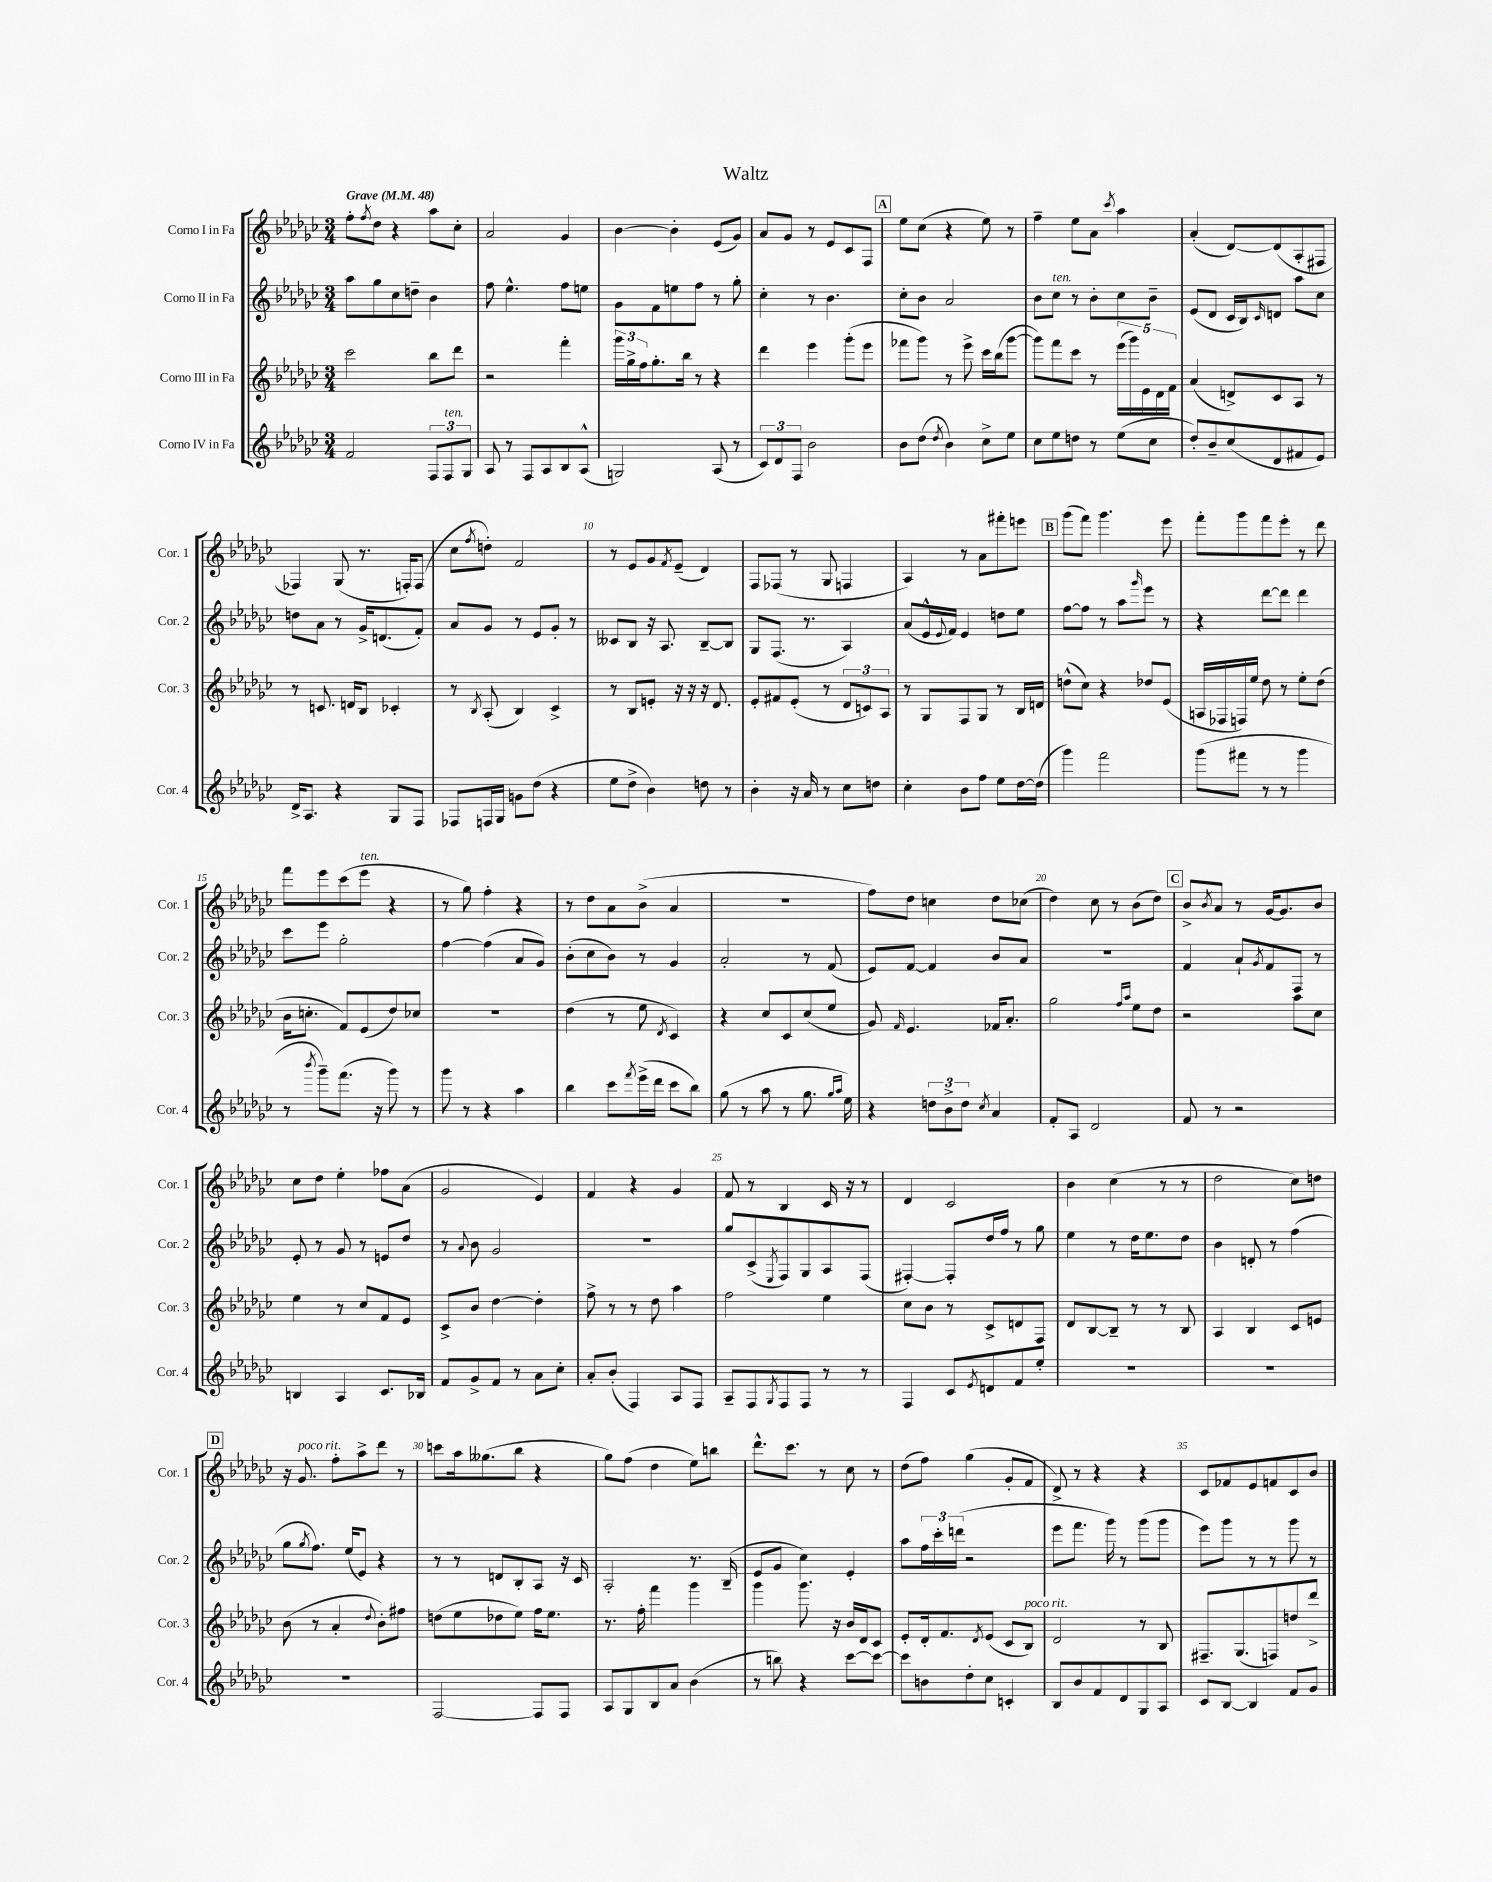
\header { title = "Waltz" }
<<
\new StaffGroup <<
\new Staff = "s0" \with { instrumentName = "Corno I in Fa" shortInstrumentName = "Cor. 1" } {
    \clef treble \key ges \major \numericTimeSignature \time 3/4 \tempo "Grave" 4 = 48
    f''8-. \acciaccatura { f''8 } des''8 r4 aes''8 ces''8-. |
    aes'2 ges'4 |
    bes'4~ bes'4-. ees'8( ges'8) |
    aes'8 ges'8 r8 ees'8 ces'8 f8 |
    \mark \markup { \box "A" } ees''8 ces''8( r4 ees''8) r8 |
    f''4-- ees''8 aes'8 \acciaccatura { ces'''8 } aes''4 |
    aes'4-.( des'8~) des'8( aes8-. fis8 |
    fes4) ges8( r8. f16-.) f8( |
    ces''8 \acciaccatura { f''8 } d''8-.) f'2 |
    r8 ees'8 ges'8 \acciaccatura { f'8 } ees'8--( des'4) |
    f8 fes8( r8 ges8 f4 |
    aes4) r8 aes'8 fis'''8-. e'''8 |
    \mark \markup { \box "B" } ges'''8( f'''8) ges'''4. ees'''8 |
    f'''8-. ges'''8 f'''8 ees'''8-. r8 des'''8 |
    f'''8 ees'''8 ces'''8( ees'''8^\markup { \italic "ten." } r4 |
    r8 ges''8) f''4-. r4 |
    r8 des''8 aes'8 bes'8->( aes'4 |
    R2. |
    f''8) des''8 c''4 des''8 ces''8( |
    des''4) ces''8 r8 bes'8( des''8) |
    \mark \markup { \box "C" } bes'8-> \acciaccatura { bes'8 } aes'8 r8 ges'16~ ges'8. bes'8 |
    ces''8 des''8 ees''4-. fes''8 aes'8( |
    ges'2 ees'4) |
    f'4 r4 ges'4 |
    f'8 r8 bes4 ces'16 r16 r8 |
    des'4 ces'2 |
    bes'4 ces''4( r8 r8 |
    des''2 ces''8) d''8 |
    \mark \markup { \box "D" } r16 ges'8.^\markup { \italic "poco rit." } f''8-. aes''8-> des'''8 r8 |
    c'''8 aes''16 geses''8.( bes''8 r4 |
    ges''8) f''8( des''4 ees''8) b''8 |
    des'''8.-^ ces'''8. r8 ces''8 r8 |
    des''8( f''8) ges''4( ges'8-. f'8 |
    des'8->) r8 r4 r4 |
    ces'8 fes'8 ees'8 f'8 ces'8 bes'8 \bar "|." |
}
\new Staff = "s1" \with { instrumentName = "Corno II in Fa" shortInstrumentName = "Cor. 2" } {
    \clef treble \key ges \major \numericTimeSignature \time 3/4
    aes''8 ges''8 ces''8 d''8-- bes'4 |
    f''8 ees''4.-^ f''8 e''8 |
    ges'8 f'8 e''8 f''8 r8 ges''8-. |
    ces''4-. r8 bes'4. |
    \mark \markup { \box "A" } ces''8-. bes'8 aes'2 |
    bes'8 ces''8^\markup { \italic "ten." } r8 bes'8-. ces''8 bes'8-- |
    ees'8( des'8 ces'16 bes16) \grace { ces'16 } d'8 aes''8 ces''8 |
    d''8 aes'8 r8 ges'16-> d'8.( f'8-.) |
    aes'8 ges'8 r8 ees'8 ges'8-. r8 |
    ceses'8 bes8 r16 aes8. bes8~-- bes8 |
    ges8 f8.( r8. aes4) |
    aes'8( ees'16-^ \appoggiatura { ees'8 } f'16) ees'4 d''8 ees''8 |
    \mark \markup { \box "B" } f''8~ f''8 r8 aes''8 \grace { ges'''16 } ees'''8 r8 |
    r4 des'''8~ des'''8 des'''4 |
    ces'''8 ees'''8 ges''2-. |
    f''4~ f''4( aes'8 ges'8) |
    bes'8-.( ces''8 bes'8) r8 ges'4 |
    aes'2-. r8 f'8( |
    ees'8) f'8~ f'4 bes'8 aes'8 |
    R2. |
    \mark \markup { \box "C" } f'4 aes'8-! \acciaccatura { ges'8 } f'8 f8 r8 |
    ees'8-. r8 ges'8 r8 e'8 des''8 |
    r8 \appoggiatura { aes'8 } bes'8 ges'2 |
    R2. |
    ges''8 ces'8->( \acciaccatura { ees8 } f8) ges8 aes8 f8( |
    fis4~-.) fis8-. des''16 f''16 r8 ges''8 |
    ees''4 r8 des''16 ees''8. des''8 |
    bes'4 d'8-. r8 f''4( |
    \mark \markup { \box "D" } ges''8 \acciaccatura { ges''8 } f''8.) ees''16( ees'8) r4 |
    r8 r8 d'8 bes8-. aes8 r16 ces'16 |
    aes2-. r8. bes16--( |
    ees'8 ges'8 ces''4) ees'4-. |
    aes''8 \tuplet 3/2 { f''16 ces'''16-. d'''16( } r2 |
    ees'''8 f'''8. ges'''16) r8 ges'''8( ges'''8 |
    ees'''8) ges'''8 r8 r8 ges'''8 r8 \bar "|." |
}
\new Staff = "s2" \with { instrumentName = "Corno III in Fa" shortInstrumentName = "Cor. 3" } {
    \clef treble \key ges \major \numericTimeSignature \time 3/4
    ces'''2 bes''8 des'''8 |
    r2 f'''4-. |
    \tuplet 3/2 { ges'''16 ges''16-> f''16 } ges''8.-. bes''16 r8 r4 |
    des'''4 ees'''4 ges'''8-.( ees'''8 |
    \mark \markup { \box "A" } fes'''8 ges'''8) r8 ees'''8-> ces'''16 bes''16( ges'''8~ |
    ges'''8) f'''8 ces'''8 r8 \tuplet 5/4 { ees'''16( ges'''16) ees'16 des'16 f'16 } |
    aes'4( d'8->) ces'8 aes8 r8 |
    r8 c'8. d'16 bes8 ces'4-. |
    r8 \acciaccatura { bes8 } aes8-.( bes4) ces'4-> |
    r8 bes8 e'8-. r16 r16 r16 des'8. |
    ees'8-. fis'8 ees'8-.( r8 \tuplet 3/2 { des'8 c'8) aes8 } |
    r8 ges8 f8 ges8 r8 bes16 d'16 |
    \mark \markup { \box "B" } d''8-^( ces''8) r4 des''8 ees'8( |
    a16 fes16 f16) ees''16 des''8 r8 ees''8-. des''8( |
    bes'16 c''8.-. f'8) ees'8( des''8) ces''8 |
    R2. |
    des''4( r8 ees''8 \acciaccatura { des'8 } ces'4) |
    r4 ces''8 ces'8 ces''8( ees''8 |
    ges'8) \grace { f'16 } ees'4. fes'16 aes'8.-. |
    ges''2 \grace { f''16 aes''16 } ees''8 des''8 |
    \mark \markup { \box "C" } r2 aes''8 ces''8 |
    ees''4 r8 ces''8 f'8 ees'8 |
    ces'8-> bes'8 des''4~ des''4-. |
    f''8-> r8 r8 des''8 aes''4 |
    f''2 ees''4 |
    ces''8 bes'8 r8 ces'8-> d'8 f8 |
    des'8 bes8~ bes8-- r8 r8 bes8 |
    aes4 bes4 ces'8 e'8 |
    \mark \markup { \box "D" } bes'8( r8 aes'4-. \appoggiatura { des''8 } bes'8-.) fis''8 |
    d''8( ees''8 des''8 ees''8) f''16 ees''8. |
    r8. f''16-. f'''4 ges'''4 |
    ges'''4 ges'''8. r16 bes'16 des'16 ces'8 |
    ees'8-. des'16-. f'8. \acciaccatura { des'8 } ees'8( ces'8 bes8^\markup { \italic "poco rit." }) |
    des'2 r8 bes8 |
    fis8.-- ges8.( f8) d''8 des'''8-> \bar "|." |
}
\new Staff = "s3" \with { instrumentName = "Corno IV in Fa" shortInstrumentName = "Cor. 4" } {
    \clef treble \key ges \major \numericTimeSignature \time 3/4
    f'2 \tuplet 3/2 { f8 f8^\markup { \italic "ten." } ges8 } |
    aes8 r8 f8 aes8 bes8 aes8-^( |
    g2) aes8( r8 |
    \tuplet 3/2 { ces'8) des'8 f8 } bes'2 |
    \mark \markup { \box "A" } bes'8 des''8( \acciaccatura { des''8 } bes'4) ces''8-> ees''8 |
    ces''8 ees''8 d''8 r8 ees''8( ces''8 |
    des''8-.) bes'8-- ces''8( des'8 fis'8 ees'8) |
    des'16-> aes8. r4 ges8 f8 |
    fes8 f16 ges16 g'8 des''8( r4 |
    ees''8 des''8-> bes'4) d''8 r8 |
    bes'4-. r16 aes'16 r8 ces''8 d''8 |
    ces''4-. bes'8 f''8 ees''8 des''16~ des''16( |
    \mark \markup { \box "B" } ges'''4) f'''2 |
    ges'''8( fis'''8 r8 r8 ges'''4 |
    r8 \acciaccatura { bes'''8 } ges'''8--) f'''8.( r16 ges'''8) r8 |
    ges'''8 r8 r4 aes''4 |
    bes''4 ces'''8 \acciaccatura { f'''8 } ees'''16->( des'''16 ces'''8 bes''8) |
    ges''8( r8 aes''8 r8 ges''8. \grace { ges''16 aes''16 } ees''16) |
    r4 \tuplet 3/2 { d''8 bes'8-> d''8 } \acciaccatura { ces''8 } aes'4 |
    f'8-. aes8 des'2 |
    \mark \markup { \box "C" } f'8 r8 r2 |
    b4 aes4 ces'8. bes16 |
    f'8 ges'8-> f'8 r8 aes'8 ces''8-. |
    aes'8-. bes'8-.( f4) aes8 f8 |
    aes8-- f8 \acciaccatura { ges8 } f8 f8 r8 r8 |
    f4 ces'8 \acciaccatura { ees'8 } d'8 f'8 ees''8-. |
    R2. |
    R2. |
    \mark \markup { \box "D" } R2. |
    f2~ f8 f8 |
    aes8 ges8 bes8 aes'8 bes'4( |
    r8 b''8) r4 ces'''8~ ces'''8~ |
    ces'''8 b'8 des''8-. ces''8 c'4-. |
    bes8 bes'8 f'8 des'8 ges8 aes8 |
    ces'8 bes8~ bes4 f'8 ges'8 \bar "|." |
}
>>
>>
\layout { \context { \Score \override BarNumber.break-visibility = ##(#f #t #t) barNumberVisibility = #(every-nth-bar-number-visible 5) } }
